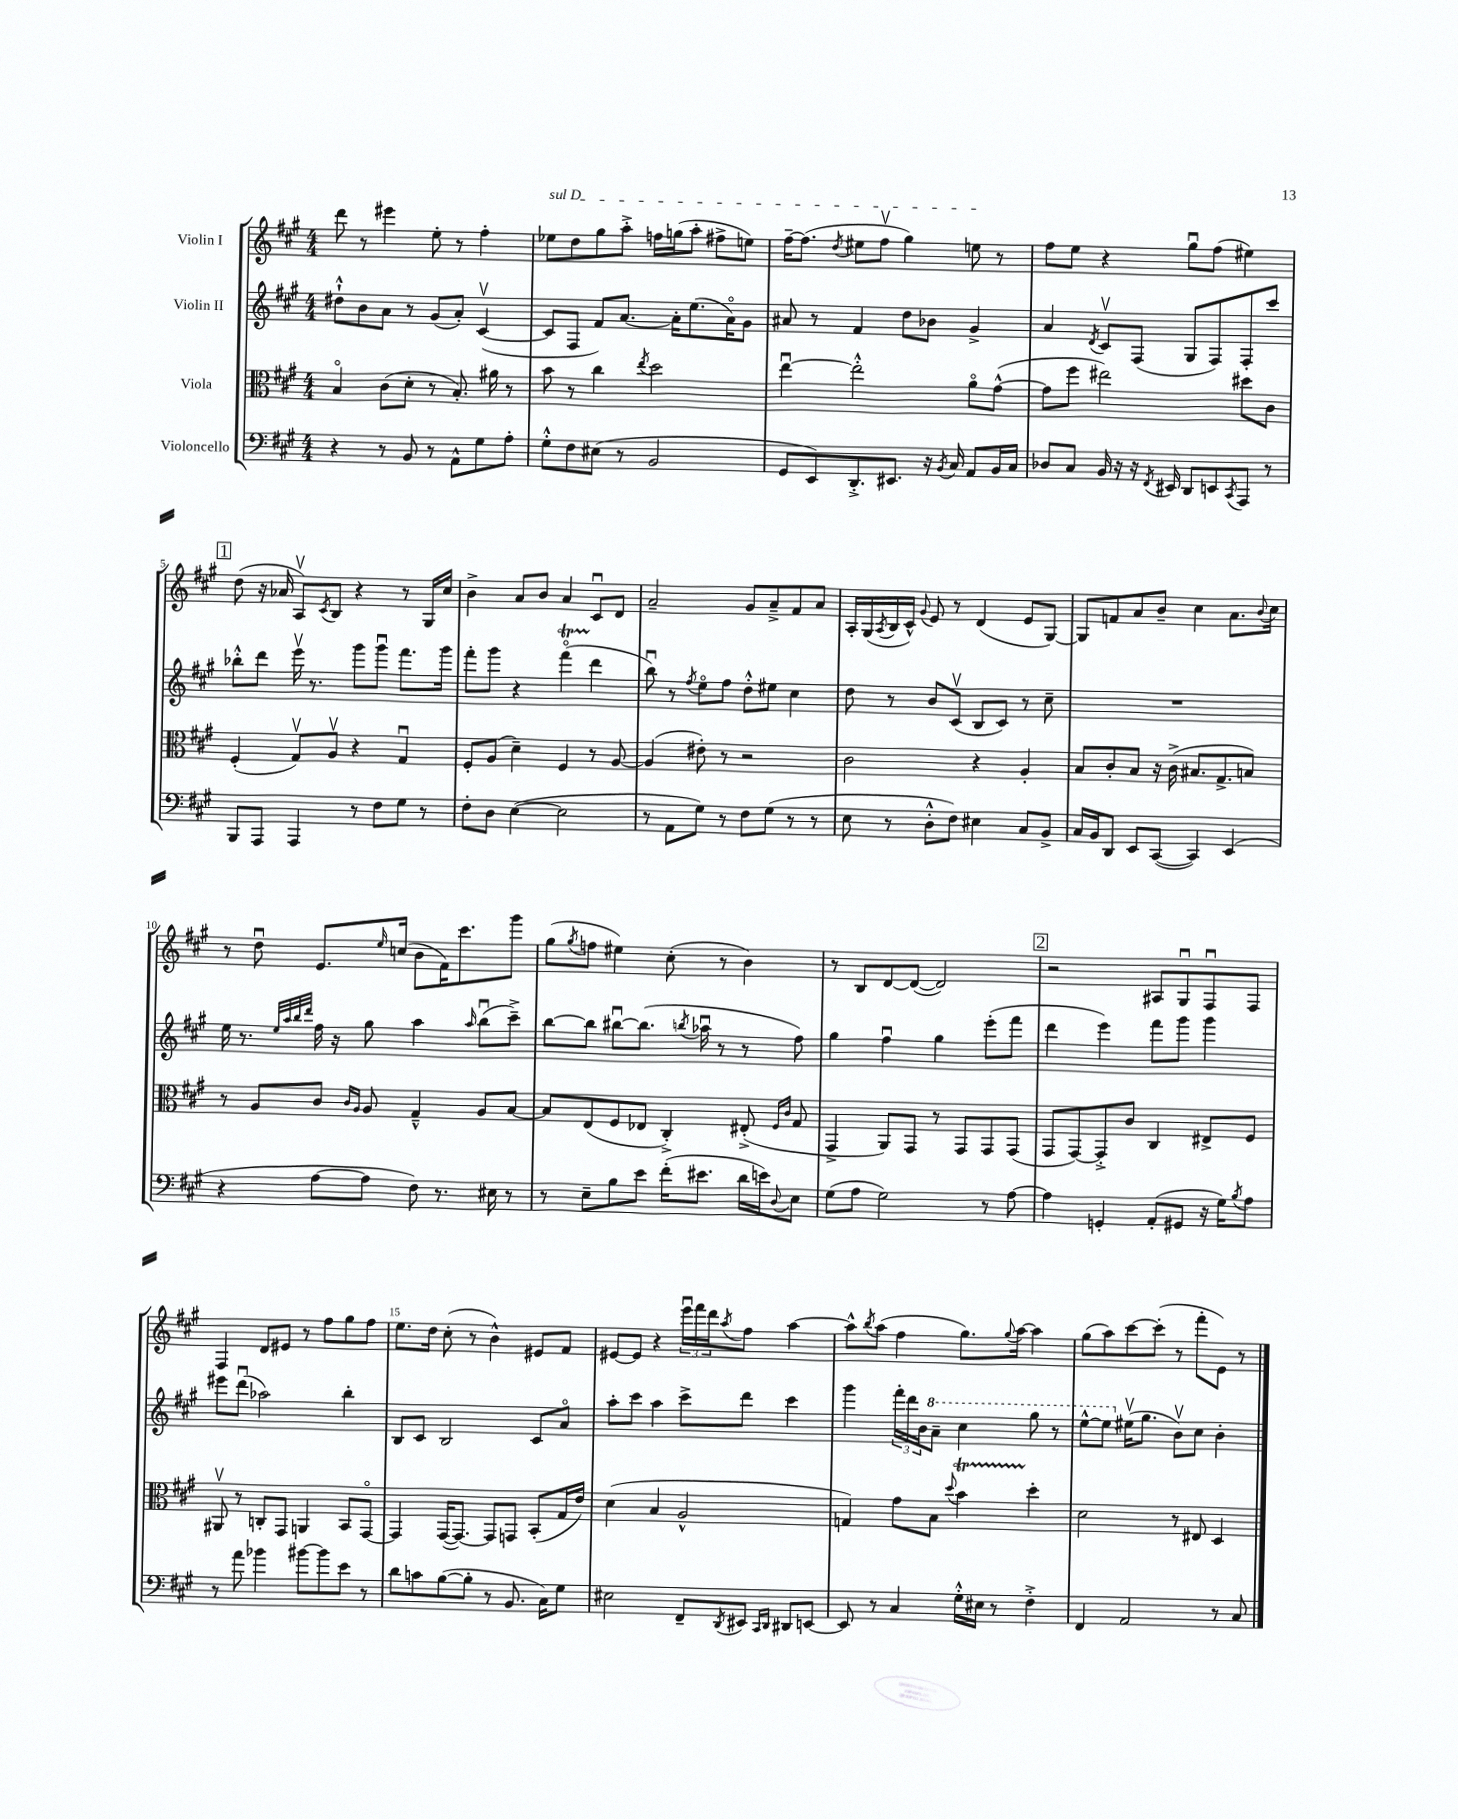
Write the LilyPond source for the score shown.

<<
\new StaffGroup <<
\new Staff = "s0" \with { instrumentName = "Violin I" } {
    \clef treble \key a \major \numericTimeSignature \time 4/4
    d'''8 r8 eis'''4 e''8-. r8 fis''4-. |
    \once \override TextSpanner.bound-details.left.text = \markup { \italic "sul D" } ees''8\startTextSpan d''8 gis''8 a''8-.-> f''16 g''16( a''8-. fis''8-> e''8) |
    fis''16~-- fis''8.( \acciaccatura { d''8 } eis''8 fis''8\upbow gis''4) e''8\stopTextSpan r8 |
    fis''8 e''8 r4 gis''8\downbow fis''8( eis''4) |
    \mark \markup { \box "1" } d''8( r16 aes'16 a8\upbow) \acciaccatura { cis'8 } b8 r4 r8 gis16 cis''16 |
    b'4-> a'8 b'8 a'4 cis'8\downbow d'8 |
    a'2-- gis'8 a'8---> fis'8 a'8 |
    a16-. gis16( \acciaccatura { a8 } b16 cis'16-^) \appoggiatura { gis'8 } e'8 r8 d'4( e'8 gis8~) |
    gis8 f'8 a'8 b'8-- cis''4 a'8. \appoggiatura { b'8 } cis''16 |
    r8 d''8\downbow e'8. \grace { e''16 } c''16( b'8 fis'16) cis'''8. gis'''8 |
    gis''8( \acciaccatura { gis''8 } f''8 eis''4) cis''8-.( r8 b'4) |
    r8 b8 d'8~ d'8~( d'2) |
    \mark \markup { \box "2" } r2 ais8 gis8\downbow fis8\downbow fis8 |
    fis4 d'8 eis'8 r8 fis''8 gis''8 fis''8 |
    e''8. d''16 cis''8-.( r8 b'4-^) eis'8 fis'8 |
    eis'8~ eis'8 r4 \tuplet 3/2 { e'''16\downbow fis'''16 d'''16 } \acciaccatura { a''8 } fis''8 a''4~ |
    a''8-^ \acciaccatura { b''8 } a''8( fis''4 gis''8.) \appoggiatura { gis''8 } a''16~ a''4 |
    gis''8( a''8) cis'''8~ cis'''8-.( r8 fis'''8-. e'8) r8 \bar "|." |
}
\new Staff = "s1" \with { instrumentName = "Violin II" } {
    \clef treble \key a \major \numericTimeSignature \time 4/4
    dis''8-!-^ b'8 a'8 r8 gis'8( a'8-.) cis'4~\upbow( |
    cis'8 fis8 fis'8) a'8.~ a'16-. e''8.( a'16\flageolet) gis'8 |
    ais'8 r8 fis'4 d''8 bes'8 gis'4-> |
    a'4 \acciaccatura { d'8 } cis'8\upbow fis8( gis8 fis8) fis8-. cis'''8 |
    \mark \markup { \box "1" } bes''8-.-^ d'''8 e'''16\upbow r8. gis'''8 gis'''8\downbow fis'''8. gis'''16 |
    fis'''8-. gis'''8 r4 fis'''4\flageolet\startTrillSpan( d'''4\stopTrillSpan |
    b''8\downbow) r8 \acciaccatura { fis''8 } e''8\flageolet fis''8 d''8-.-^ eis''8 cis''4 |
    d''8 r8 b'8 cis'8\upbow( b8 cis'8) r8 cis''8-- |
    R1 |
    e''16 r8. \grace { e''32 a''32 b''32 d'''32 } fis''16 r16 gis''8 a''4 \grace { a''16 } b''8\downbow( cis'''8--->) |
    b''8~ b''8 bis''8~\downbow bis''8.( \acciaccatura { b''8 } aes''16\downbow r8 r8 fis''8) |
    gis''4 fis''4\downbow gis''4 e'''8-.( fis'''8 |
    \mark \markup { \box "2" } d'''4 e'''4) fis'''8 gis'''8 gis'''4 |
    eis'''8 d'''8\downbow( aes''2) b''4-. |
    b8 cis'8 b2 cis'8 a'8\flageolet |
    a''8-. cis'''8 a''4 cis'''8-> d'''8 cis'''4 |
    gis'''4 \tuplet 3/2 { fis'''16-. d'''16 b'16 } \ottava #1 a''8-- cis'''4 gis'''8 r8 |
    e'''8~-^ e'''8 \ottava #0 eis''16\upbow( gis''8. b'8\upbow) cis''8 b'4-. \bar "|." |
}
\new Staff = "s2" \with { instrumentName = "Viola" } {
    \clef alto \key a \major \numericTimeSignature \time 4/4
    b4\flageolet cis'8( d'8-. r8 b8.-.) ais'16 r8 |
    b'8 r8 cis''4 \acciaccatura { e''8 } d''2 |
    e''4~\downbow e''2-.-^ a'8\flageolet gis'8~-^( |
    gis'8 fis''8 eis''2) dis''8 cis'8 |
    \mark \markup { \box "1" } fis4-.( gis8\upbow) a8\upbow r4 gis4\downbow |
    fis8-. a8( d'4--) fis4 r8 a8~ |
    a4( eis'8-.) r8 r2 |
    cis'2 r4 a4-. |
    b8 cis'8-. b8 r16 cis'16->( bis8. gis8.-> b8) |
    r8 a8 cis'8 \grace { cis'16 a16 } a8 gis4---^ a8 b8~ |
    b8 e8( fis8 ees8 cis4-.->) eis8-.->( \grace { fis16 cis'16 } gis8 |
    gis,4-> a,8) gis,8 r8 gis,8 gis,8 gis,8( |
    \mark \markup { \box "2" } gis,8 gis,8~) gis,8-.-> cis'8 cis4 eis8-> fis8 |
    ais,8\upbow r8 c8-. gis,8 a,4 b,8 gis,8~\flageolet |
    gis,4 gis,16~( gis,8.~) gis,8 g,8 b,8-.( gis16 e'16) |
    d'4( b4 a2-^ |
    g4) gis'8 b8 \appoggiatura { d''8 } b'4\startTrillSpan d''4-.\stopTrillSpan |
    d'2 r8 eis8 d4 \bar "|." |
}
\new Staff = "s3" \with { instrumentName = "Violoncello" } {
    \clef bass \key a \major \numericTimeSignature \time 4/4
    r4 r8 b,8 r8 a,8-^ gis8 a8-. |
    gis8-.-^ fis8 eis8( r8 b,2 |
    gis,8 e,8) d,8.-.-> eis,8. r16 \acciaccatura { b,8 } cis16 a,8 b,16 cis16 |
    des8 cis8 b,16 r16 r16 \acciaccatura { fis,8 } eis,16 d,8 e,8 \acciaccatura { cis,8 } a,,8 r8 |
    \mark \markup { \box "1" } b,,8 a,,8 a,,4 r8 fis8 gis8 r8 |
    fis8-. d8 e4~( e2 |
    r8 a,8 gis8) r8 fis8 gis8( r8 r8 |
    e8 r8 d8-.-^ fis8) eis4 cis8 b,8-> |
    cis16 b,16 d,8 e,8 cis,8~( cis,4) e,4( |
    r4 a8~ a8 fis8) r8. eis16 r8 |
    r8 e8-- b8 e'8 fis'16-.( eis'8. d'16 e'16) \appoggiatura { d8 } e8 |
    gis8( a8 gis2) r8 a8~ |
    \mark \markup { \box "2" } a4 g,4-. a,8-.( gis,8 r16 gis16) \acciaccatura { b8 } a8 |
    r8 a'8 bes'4 bis'8~ bis'8 e'8 r8 |
    d'8 c'8 b8~( b8-. r8 b,8. cis16) gis8 |
    eis2 fis,8-- \acciaccatura { d,8 } eis,8 \grace { cis,16 d,16 } dis,8 e,8~ |
    e,8 r8 cis4 gis16-.-^ eis16 r8 fis4-.-> |
    fis,4 a,2 r8 cis8 \bar "|." |
}
>>
>>
\layout { \context { \Score \override BarNumber.break-visibility = ##(#f #t #t) barNumberVisibility = #(every-nth-bar-number-visible 5) } }
